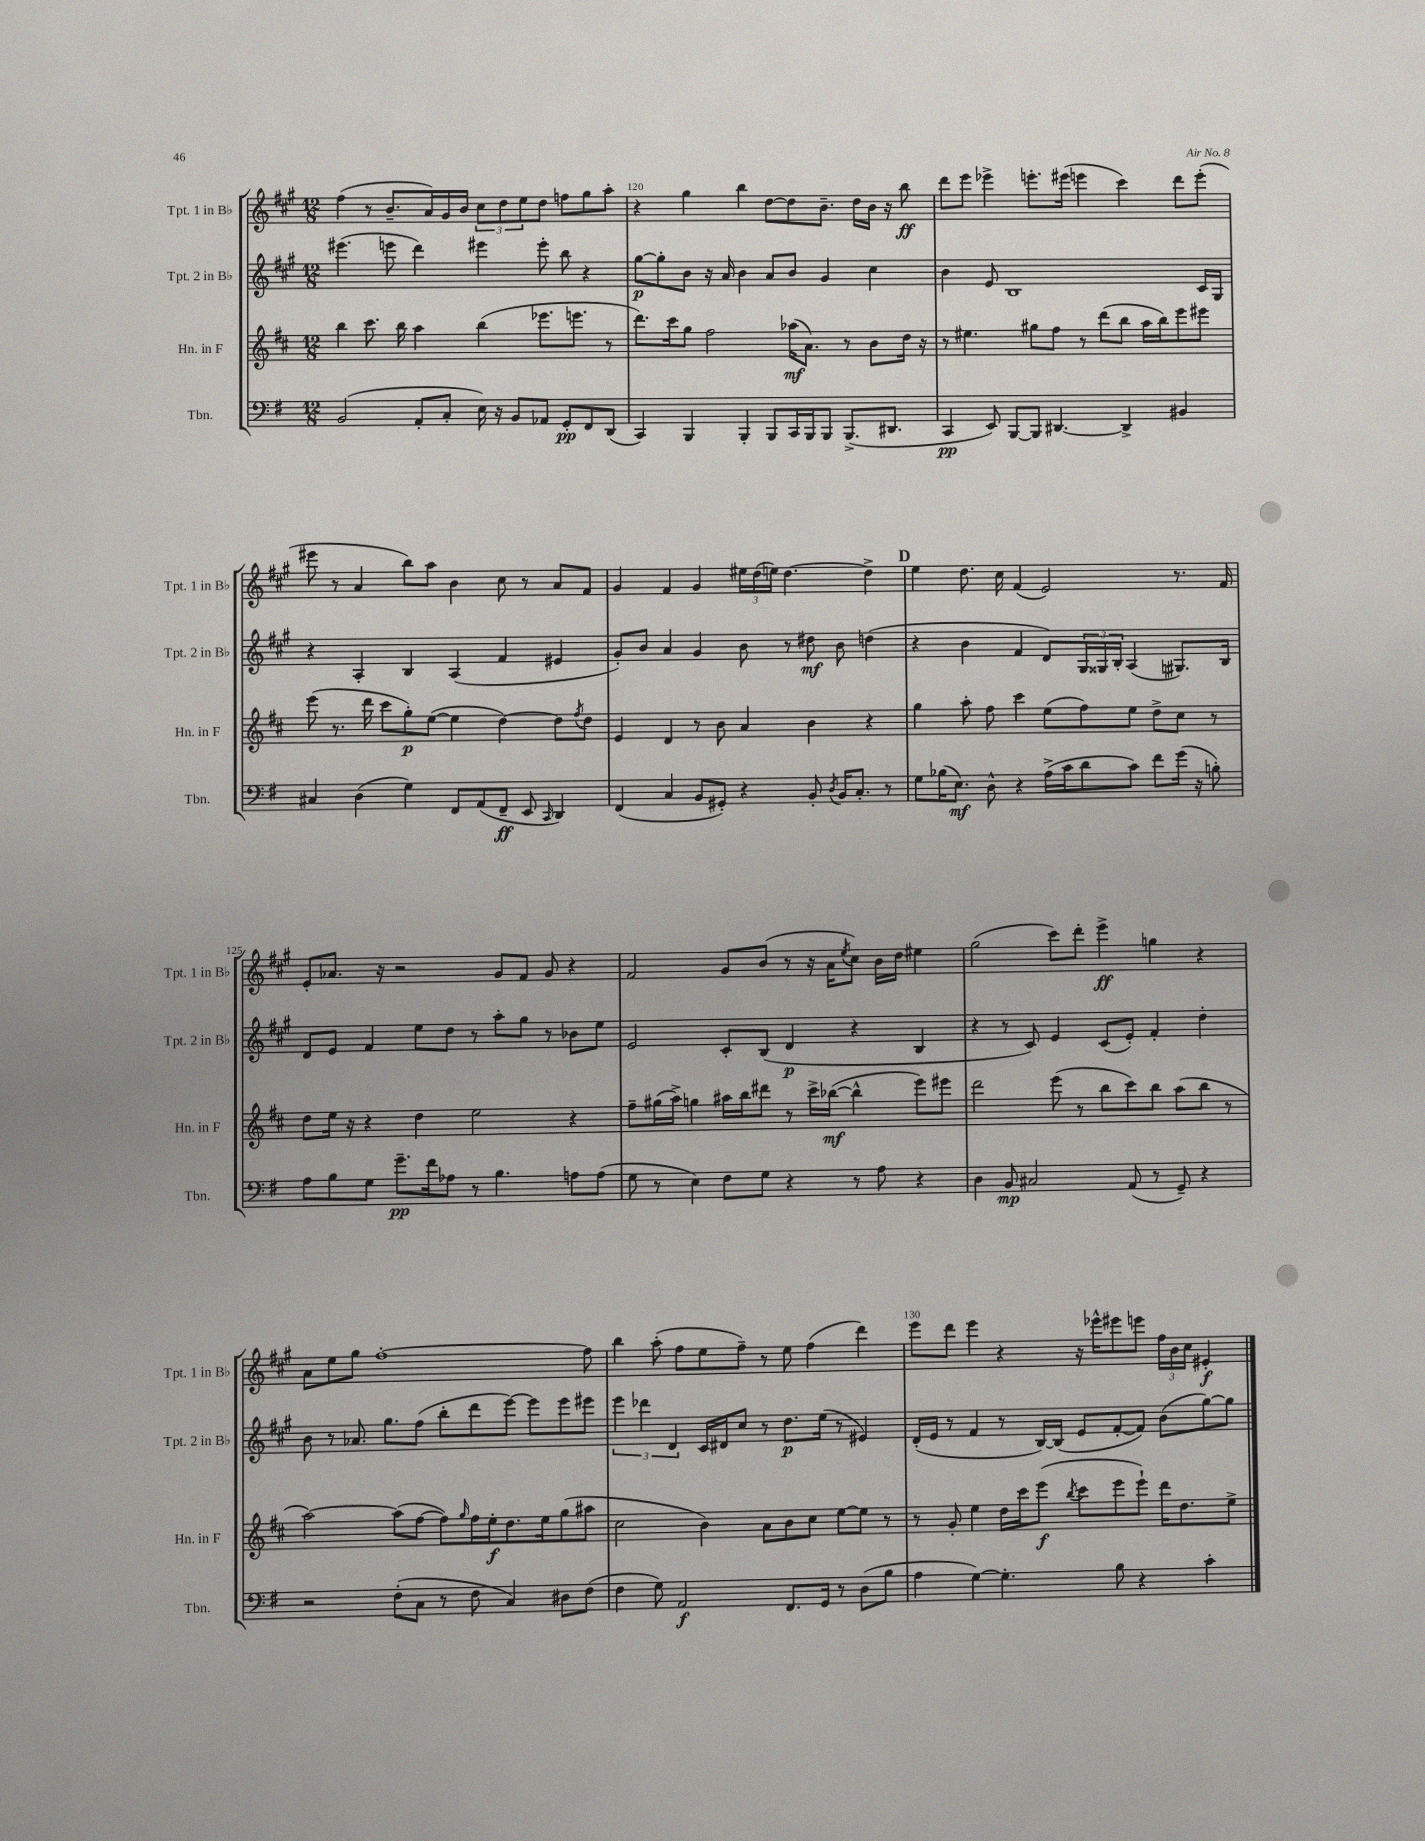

**kern	**kern	**kern	**kern
*staff4	*staff3	*staff2	*staff1
*clefF4	*clefG2	*clefG2	*clefG2
*k[f#]	*k[f#c#]	*k[f#c#g#]	*k[f#c#g#]
*M12/8	*M12/8	*M12/8	*M12/8
(2BB/	4bb\	(4.eee#\	(4ff#\
.	8.ccc#\	.	8r
.	.	8eee\	8.b~/L
.	16bb\	.	.
8AA'/L	4aa\	4ddd\)	.
.	.	.	16a/L)
8C'/J	.	.	16g#/
.	.	.	16b/JJ
16E\)	(4bb\	4eee#\	12cc#\L
16r	.	.	.
.	.	.	12dd\
8BB/L	.	.	.
.	.	.	12ee\
8AA-/J	8.eee-\L	8eee#'\	8dd\J
8GG'/L	.	8bb\	8ff\L
.	8.eee\J	.	.
8FF#/	.	4r	8gg#\
(8DD/J	8r	.	8aa'\J
=	=	=	=
4CC/)	8.ddd\L)	[8gg#\L	4r
.	.	8gg#'\]	.
.	16ccc#\k	.	.
4BBB/	8gg\J	8b\J	4gg#\
.	2ff#\	16r	.
.	.	16a/	.
4BBB'/	.	4b\	4bb\
8BBB/L	.	8a/L	[8dd\L
16CC/L	(16aa-\LK	8b/J	8dd\]
16BBB/J	8.a\J)	.	.
8BBB/J	.	4g#/	8.b~\J
(8.BBB^/L	8r	.	.
.	.	.	16dd\LL
.	8b\L	4cc#\	16b\JJ
8.DD#/J	.	.	16r
.	16dd\Jk	.	8bb\
.	16r	.	.
=	=	=	=
4CC/	8r	4b\	8ddd\L
.	4.ee#\	.	8eee\J
8EE/)	.	8e/	4eee-^\
[8BBB/L	.	1B	.
8BBB/]J	8gg#\L	.	8.eee'\L
[4.DD#/	8ff#\J	.	.
.	.	.	(16eee#\Jk
.	8r	.	4eee\
.	(8ddd\L	.	.
4DD#^/]	8bb\J	.	4ccc#\)
.	16aa\LL	.	.
.	16bb\J)	.	.
4BB#/	8eee\	.	8ddd\L
.	8eee#\J	16c#/LL	(8eee'\J
.	.	16G#/JJ	.
=	=	=	=
4C#/	(8eee\	4r	8eee#\
.	8.r	.	8r
(4D\	.	4A'/	4a/
.	16ddd\	.	.
.	8ccc#\L	.	.
4G\)	8gg'\)	4B/	8bb\L)
.	([8ee\J	.	8aa\J
8FF#/L	4ee\]	(4A/	4b\
(8AA/	.	.	.
8FF#~/J	[4dd\)	4f#/	8cc#\
8EE/	.	.	8r
16qqCC/	.	.	.
4DD/)	8dd\]L	4e#/	8a/L
.	8qff#/	.	.
.	8dd\J	.	8f#/J
=	=	=	=
(4FF#/	4e/	8g#'/L)	4g#/
.	.	8b/J	.
4C/	4d/	4a/	4f#/
8BB/L	8r	4g#/	4g#/
8GG#'/J)	8b\	.	.
4r	4a/	8b\	24ee#\LL
.	.	.	(24dd\
.	.	.	24ee\JJ)
.	.	8r	[4.dd\
8BB'/	4b\	8dd#\	.
8qD/	.	.	.
16BB/LK	.	8b\	.
8.C'/J	.	.	.
.	4r	(4dd\	4dd^\]
8r	.	.	.
=	=	=	=
8G\L	4gg\	4r	4ee\
(16B-\K	.	.	.
8.E\J)	.	.	.
.	8aa'\	4b\	8.dd\
8D^^\	8ff#\	.	.
.	.	.	16cc#\
4r	4ccc#\	4f#/	(4f#/
(16A^\LL	(8ee\L	8d/L)	2e/)
16c\J	.	.	.
8d\	8ff#\)	24G#/L	.
.	.	24G##/	.
.	.	24B'/JJ	.
8c\J)	8ee\J	(4A/	.
8f#\L	8dd^\L	.	.
(16g\Jk	8cc#\J	8.G#/L)	8.r
16r	.	.	.
8B'\)	8r	.	.
.	.	16B/Jk	16f#/
=	=	=	=
8A\L	8dd\L	8d/L	8e'/L
8B\	16ee\Jk	8e/J	8.a-/J
.	16r	.	.
8G\J	4r	4f#/	.
.	.	.	16r
8.g~\L	.	.	2r
.	4dd\	8ee\L	.
16f#\k	.	.	.
8A-\J	.	8dd\J	.
8r	2ee\	8r	.
4.B\	.	8aa'\L	8g#/L
.	.	8gg#\J	8f#/J
.	.	8r	8g#/
8A\L	4r	8b-\L	4r
(8A\J	.	8ee\J	.
=	=	=	=
8G\	8ff#~\L	2e/	2f#/
8r	(16gg#\L	.	.
.	16aa^\JJ)	.	.
4E\)	4gg\	.	.
8F#\L	16aa#\LL	8c#'/L	8g#/L
.	16bb\J	.	.
8G\J	8ddd#\J	(8B/J	(8b/J
4r	8r	4d/	8r
.	16ccc#^\LL	.	16r
.	([16bb-\JJ	.	16a\LK
.	.	.	8qee/
8r	4bb-^^\]	4r	8cc#\J)
8A\	.	.	16b\LL
.	.	.	16dd\JJ
4r	8eee\L)	4B/	4ee#\
.	8eee#\J	.	.
=	=	=	=
4D\	2ddd\	4r	(2gg#\
8BB/	.	8r	.
2C#/	.	8c#/)	.
.	(8eee\	4e/	8ccc#\L)
.	8r	.	8ddd'\J
.	8bb\L	(8c#/L	4eee^\
(8AA/	8ccc#\)	8e'/J)	.
8r	8bb\J	4f#'/	4gg\
8GG~/)	(8aa\L	.	.
4r	8bb\J	4dd'\	4r
.	8r	.	.
=	=	=	=
2r	[2aa\)	8b\	8a\L
.	.	8r	8ee\
.	.	8.a-/	8gg#\J
.	.	.	[1ff#'
.	.	8.gg#\L	.
(8F#'\L	(8aa\]L	.	.
8C\J	[8ff#\J	(8ff#\J	.
8r	8ff#\]L)	8bb'\L	.
.	16qqgg/	.	.
8F#\	16ff#\L	8ddd\	.
.	16ee'\J	.	.
4C/)	8.dd\	[8eee\J)	.
.	.	8eee\]L	.
.	16ee\k	.	.
8D#\L	(8gg\	8eee\	.
(8F#\J	8aa#\J	8eee#\J	8ff#\]
=	=	=	=
4F#\	2cc#\	6eee\	4bb\
.	.	6ddd-\	.
8G\)	.	.	(8aa'\
.	.	6d/	.
2AA/	.	.	8ff#\L
.	4b\)	16c#/LL	8ee\
.	.	16d#/J	.
.	.	8cc#/J	8ff#~\J)
.	8a\L	8r	8r
8.FF#/L	8b\	8.dd\L	8ee\
.	8cc#\J	.	(4ff#\
16GG/Jk	.	(16ee\Jk	.
8r	[8ee\L	8r	.
(8D\L	8ee\]J	4e#/)	4ddd\)
8B\J	8r	.	.
=	=	=	=
4A\	8r	(16d'/LL	8eee\L
.	.	16e/JJ	.
.	8g'/	8r	8ddd\J
[4G\)	4ee\	4f#/	4eee\
4.G'\]	16dd\LL	8r	4r
.	16ccc#\J	.	.
.	(8eee\J	[16B/LL)	.
.	.	(16B/]JJ	.
.	8qbb/	.	.
.	8ccc#\L	8e/L	16r
.	.	.	16eee-^^\LK
8B\	8eee\	[8f#'/	8eee#\
4r	8eee`\J)	8f#/]J)	8eee\J
.	16ddd\LK	(8b\L	24ff#\LL
.	.	.	24b\
.	8.dd\	.	.
.	.	.	24cc#\JJ
4c'\	.	[8gg#\)	4e#'/
.	8ee^\J	8gg#\]J	.
==	==	==	==
*-	*-	*-	*-
